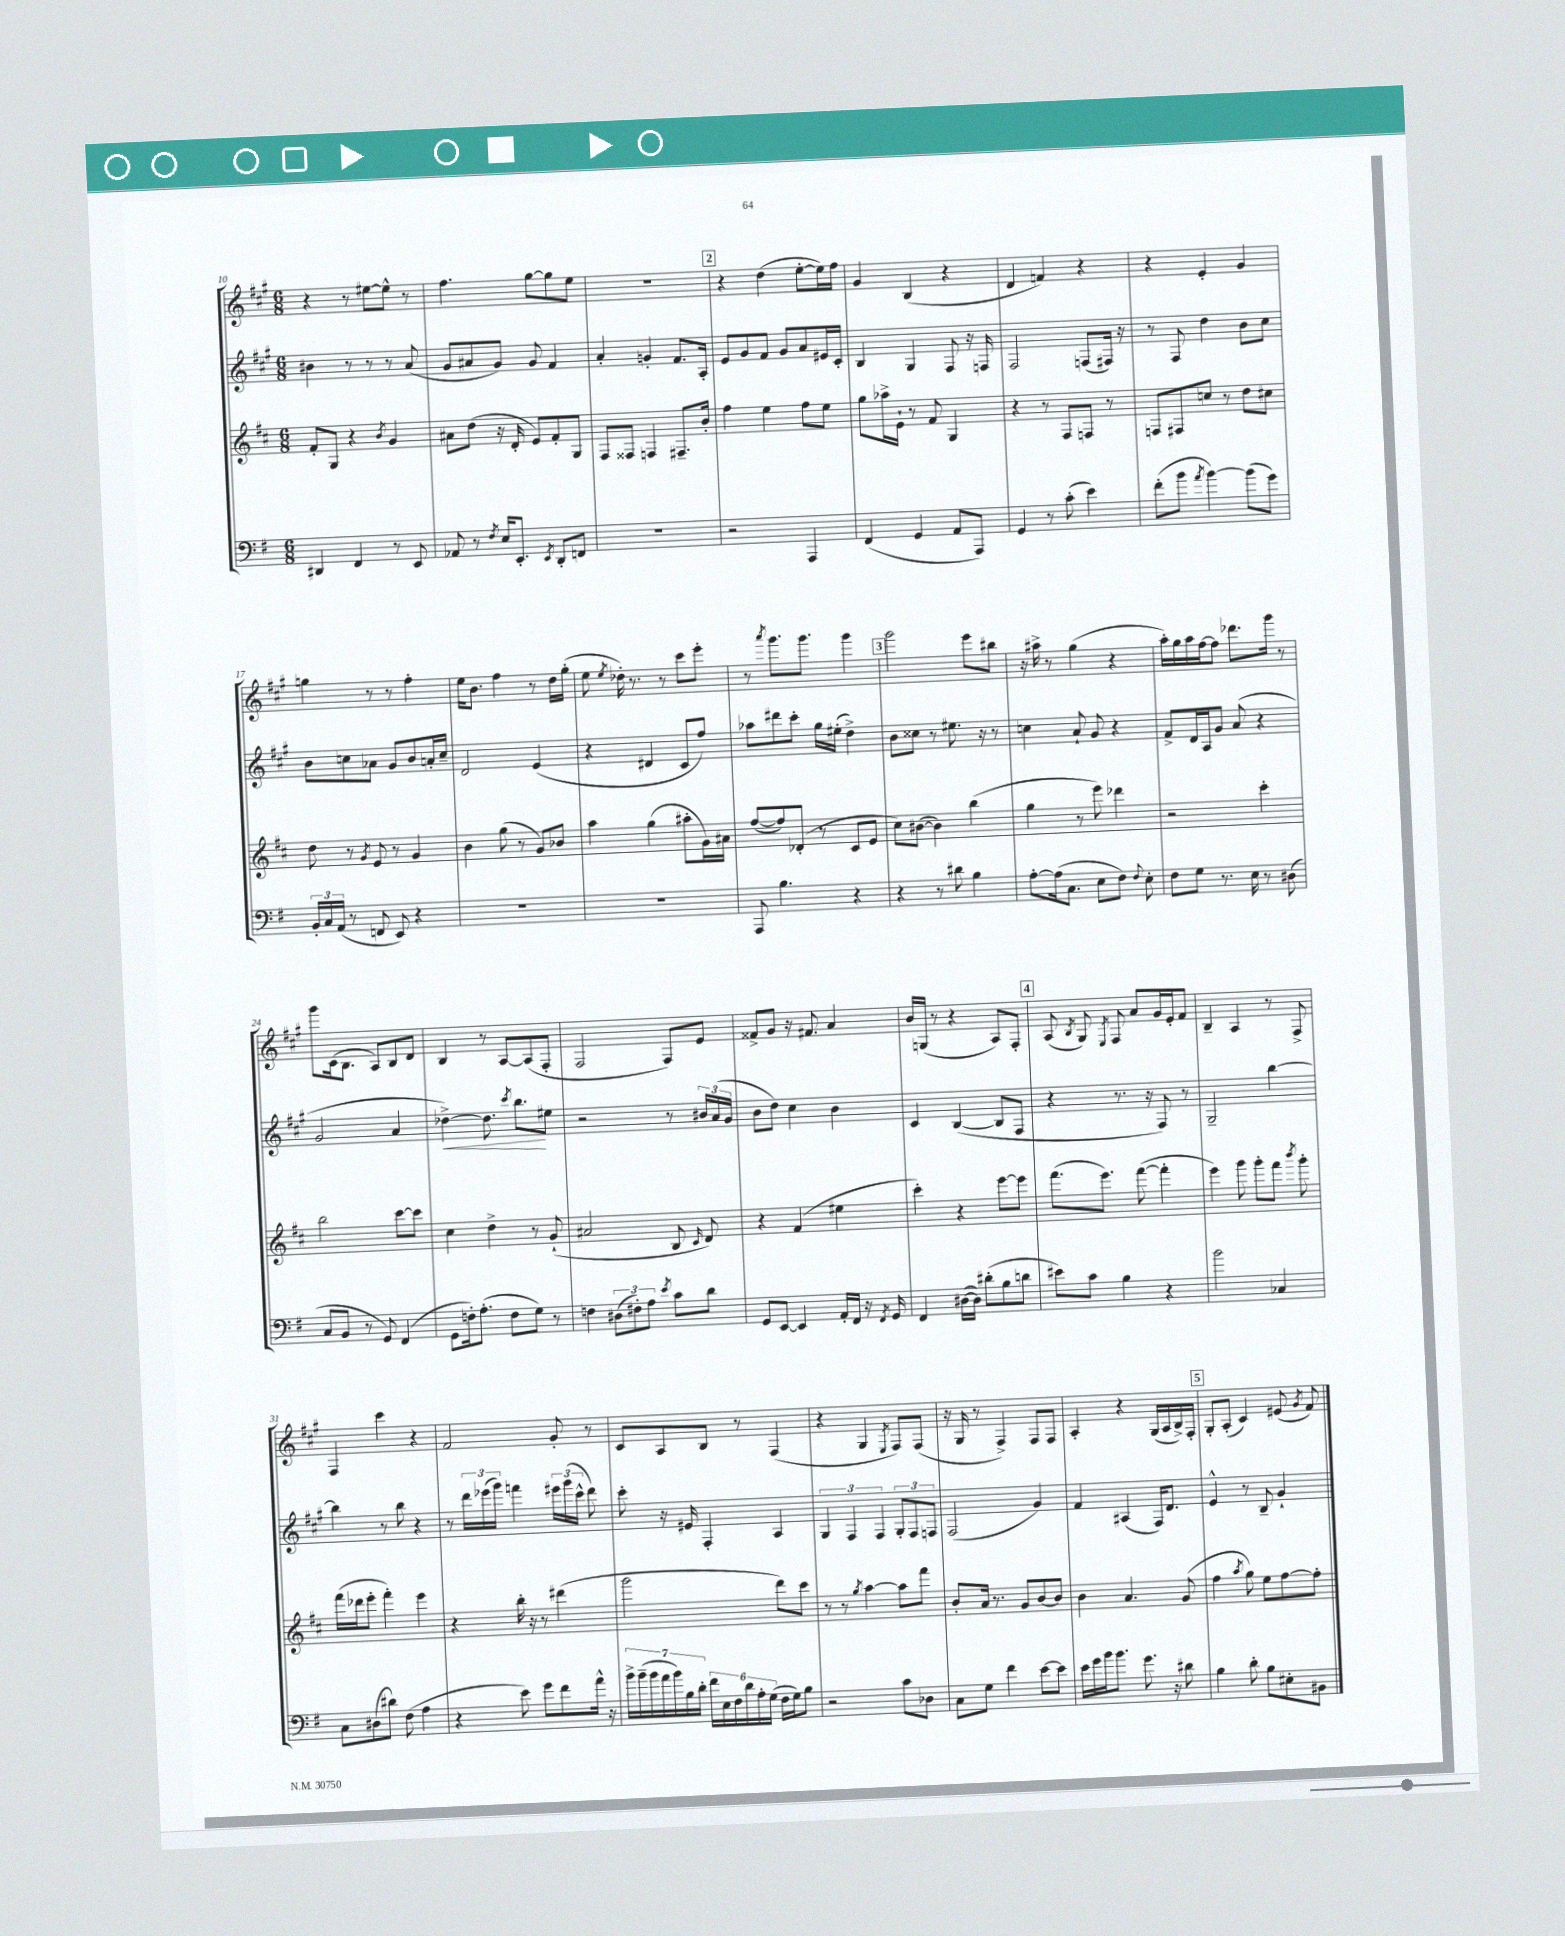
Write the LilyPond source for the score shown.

<<
\new StaffGroup <<
\new Staff = "s0" {
    \clef treble \key a \major \numericTimeSignature \time 6/8
    \autoBeamOff r4 r8 eis''8[~ eis''8]-^ r8 |
    fis''4. gis''8[~ gis''8 e''8] |
    r2. |
    \mark \markup { \box "2" } r4 d''4( e''8[~-. e''16) fis''16] |
    gis'4 b4( r4 |
    d'4 f'4) r4 |
    r4 e'4-. gis'4 |
    g''4 r8 r8 fis''4-. |
    e''16[ b'8.] fis''4 r8 d''16[ gis''16]-.( |
    e''8 \acciaccatura { e''8 } des''16-.) r8. r8 cis'''8[ e'''8]-. |
    r8 \acciaccatura { a'''8 } gis'''8.[ gis'''8.] gis'''4 |
    \mark \markup { \box "3" } gis'''2 e'''8[ bis''8] |
    r16 ais''16-> r8 gis''4( r4 |
    a''16[-.) gis''16 a''16 fis''16~ fis''8] des'''8.[ gis'''16] r8 |
    gis'''8[ cis'16( b8.] a8[) b8 d'8] |
    b4 r8 a8[~ a8( fis8]-. |
    fis2 fis8[) e'8] |
    fisis'8[-> gis'8] r16 fis'8. a'4 |
    b'16[ g16]( r8 r4 a8[) fis8]-. |
    \mark \markup { \box "4" } a8( \acciaccatura { b8 } gis8) \acciaccatura { e8 } fis8 a'8[ gis'16 e'16-. fis'8] |
    b4-- a4 r8 fis8-> |
    fis4 cis'''4 r4 |
    fis'2 gis'8-. r8 |
    cis'8[ a8 b8] r8 fis4( |
    r4 gis4 \acciaccatura { e8 } fis8[) fis8]( |
    r16 gis16 r8 fis4->) fis8[ fis8] |
    a4-. r4 gis16[( a16 b16->) fis16]-. |
    \mark \markup { \box "5" } gis8[-. a8]-.( cis'4) eis'8( \acciaccatura { gis'8 } fis'8) \bar "|." |
}
\new Staff = "s1" {
    \clef treble \key a \major \numericTimeSignature \time 6/8
    \autoBeamOff bis'4 r8 r8 r8 a'8( |
    gis'8[ ais'8 gis'8]) gis'8 fis'4 |
    a'4-. g'4-. fis'8.[ a16]-. |
    \mark \markup { \box "2" } e'8[ gis'8 fis'8] gis'8[ a'8 eis'16 cis'16]-. |
    b4 gis4 fis8 r16 f16 |
    fis2 f8[( fis16]) r16 |
    r8 fis8 d''4 b'8[ cis''8] |
    b'8[ c''8 aes'8] gis'8[ b'8 a'16-. c''16]-- |
    d'2 e'4( |
    r4 dis'4 cis'8[ fis''8]) |
    aes''8[ dis'''8 cis'''8]-. gis''16[ eis''16]-.( d''4->) |
    \mark \markup { \box "3" } b'8[ cisis''8] r8 eis''8. r16 r8 |
    c''4 a'8-! gis'8 r4 |
    fis'8[-> d'16 a16 gis'8] a'8( r4 |
    gis'2 a'4 |
    des''4~->\<) des''8. \acciaccatura { cis'''8 } b''8.[\! eis''8] |
    r2 r8 \tuplet 3/2 { bis'16[ a'16( gis'16] } |
    b'8[ d''8]) cis''4 b'4 |
    cis'4 b4~( b8[ fis8] |
    \mark \markup { \box "4" } r4 r8. r16 fis8) r8 |
    gis2-- b''4~ |
    b''4 r8 b''8 r4 |
    r8 \tuplet 3/2 { d'''16[ ees'''16( gis'''16]) } f'''4 \tuplet 3/2 { eis'''16[ gis'''16( cis'''16]-^ } d'''8) |
    cis'''8-. r16 eis'16 fis4-. a4 |
    \tuplet 3/2 { gis4 fis4 fis4 } \tuplet 3/2 { gis8[-. fis8 f8] } |
    fis2( gis'4) |
    fis'4 ais4( fis16[) d'8.] |
    \mark \markup { \box "5" } e'4-^ r8 b8-- gis'4-! \bar "|." |
}
\new Staff = "s2" {
    \clef treble \key d \major \numericTimeSignature \time 6/8
    \autoBeamOff fis'8[-. g8] r4 \acciaccatura { b'8 } g'4 |
    ais'8[ d''8]( r16 d'16-. e'8[) fis'8-. g8] |
    fis8[ fisis8] f4 fis8.[-- b'16]-. |
    \mark \markup { \box "2" } fis''4 e''4 fis''8[ e''8] |
    g''8[ aes''16-> e'16]-! r8 fis'8 g4 |
    r4 r8 fis8[ f8] r8 |
    f8[ fis8 c''8] r8 d''8[ cis''8] |
    d''8 r8 \acciaccatura { g'8 } e'8 r8 g'4 |
    b'4 g''8( r8 g'8[) bes'8] |
    a''4 g''4( ais''8[-. g'16) ais'16] |
    fis''8[~( fis''8) des'8]-.( r8 cis'8[ e'8] |
    \mark \markup { \box "3" } cis''8[) bis'8]~( bis'4) b''4( |
    g''4 r8 e'''8) des'''4 |
    r2 cis'''4-. |
    b''2 cis'''8[~ cis'''8] |
    cis''4 d''4-> r8 g'8-!( |
    ais'2 b8 \grace { cis'16 } d'8) |
    r4 fis'4( eis''4 |
    cis'''4-.) r4 e'''8[~ e'''8] |
    \mark \markup { \box "4" } fis'''8.[( e'''8.]) fis'''8~( fis'''4-. |
    e'''4) g'''8 g'''8[-. fis'''8] \acciaccatura { b'''8 } g'''8-. |
    fis'''16[( des'''16 e'''8]-. fis'''4-.) e'''4 |
    r4 b''16-. r16 r8 dis'''4( |
    g'''2 d'''8[) cis'''8] |
    r8 r8 \acciaccatura { g''8 } a''4~ a''8[ fis'''8] |
    b'8[-. a'16] r8. g'8[ b'8~ b'8] |
    b'4 a'4. g'8( |
    \mark \markup { \box "5" } fis''4 \acciaccatura { a''8 } g''8) e''8[ fis''8~ fis''8]-. \bar "|." |
}
\new Staff = "s3" {
    \clef bass \key g \major \numericTimeSignature \time 6/8
    \autoBeamOff dis,4 fis,4 r8 e,8 |
    aes,8 r8 \acciaccatura { fis8 } e16[ e,8.]-. \acciaccatura { e,8 } d,8[-. f,8] |
    R2. |
    \mark \markup { \box "2" } r2 a,,4 |
    fis,4( g,4 a,8[ a,,8]) |
    g,4 r8 c'8-.( e'4) |
    fis'8[-.( b'8] \acciaccatura { a'8 } b'4~) b'8[( g'8]) |
    \tuplet 3/2 { b,16[-. c16 a,16]( } r8 f,8 e,8) r4 |
    R2. |
    R2. |
    a,,8 b4. r4 |
    \mark \markup { \box "3" } r4 r8 dis'8 b4 |
    a8[~-. a16( c8.] e8[ fis8]) \appoggiatura { fis8 } e8-. |
    fis8[ g8] r8. e16 r8 dis8( |
    c8[ b,8] r8 g,8) fis,4( |
    g,8[ f16-.) a8.]-.( f8[ g8]) r8 |
    f4 \tuplet 3/2 { dis8[( fis8-.) a8] } \acciaccatura { e'8 } c'8[ d'8] |
    g,8[ e,8]~ e,4 a,16[-. fis,16] r16 \acciaccatura { fis,8 } g,16 |
    fis,4 dis16[~( dis16]) dis'8[-.( b8 d'8] |
    \mark \markup { \box "4" } eis'8[) c'8] b4 r4 |
    b'2 ces4 |
    c8[ dis8( dis'8]) fis8( a4 |
    r4 e'8) g'8[ fis'8 a'16]-^ r16 |
    \tuplet 7/4 { b'16[-> b'16--( b'16 a'16 b'16) b16 d'16]-. } \tuplet 6/4 { fis'16[ e16 fis16 d'16 a16-. g16]( } fis16[ g16) b8] |
    r2 c'8[ des8] |
    c8[ g8] fis'4 e'8[~ e'8] |
    e'16[ g'16 b'16 b'8.] g'8. r16 dis'8 |
    \mark \markup { \box "5" } b4 d'8-. b8[ eis8-. bis,8] \bar "|." |
}
>>
>>
\layout { \context { \Score currentBarNumber = #10 } }
